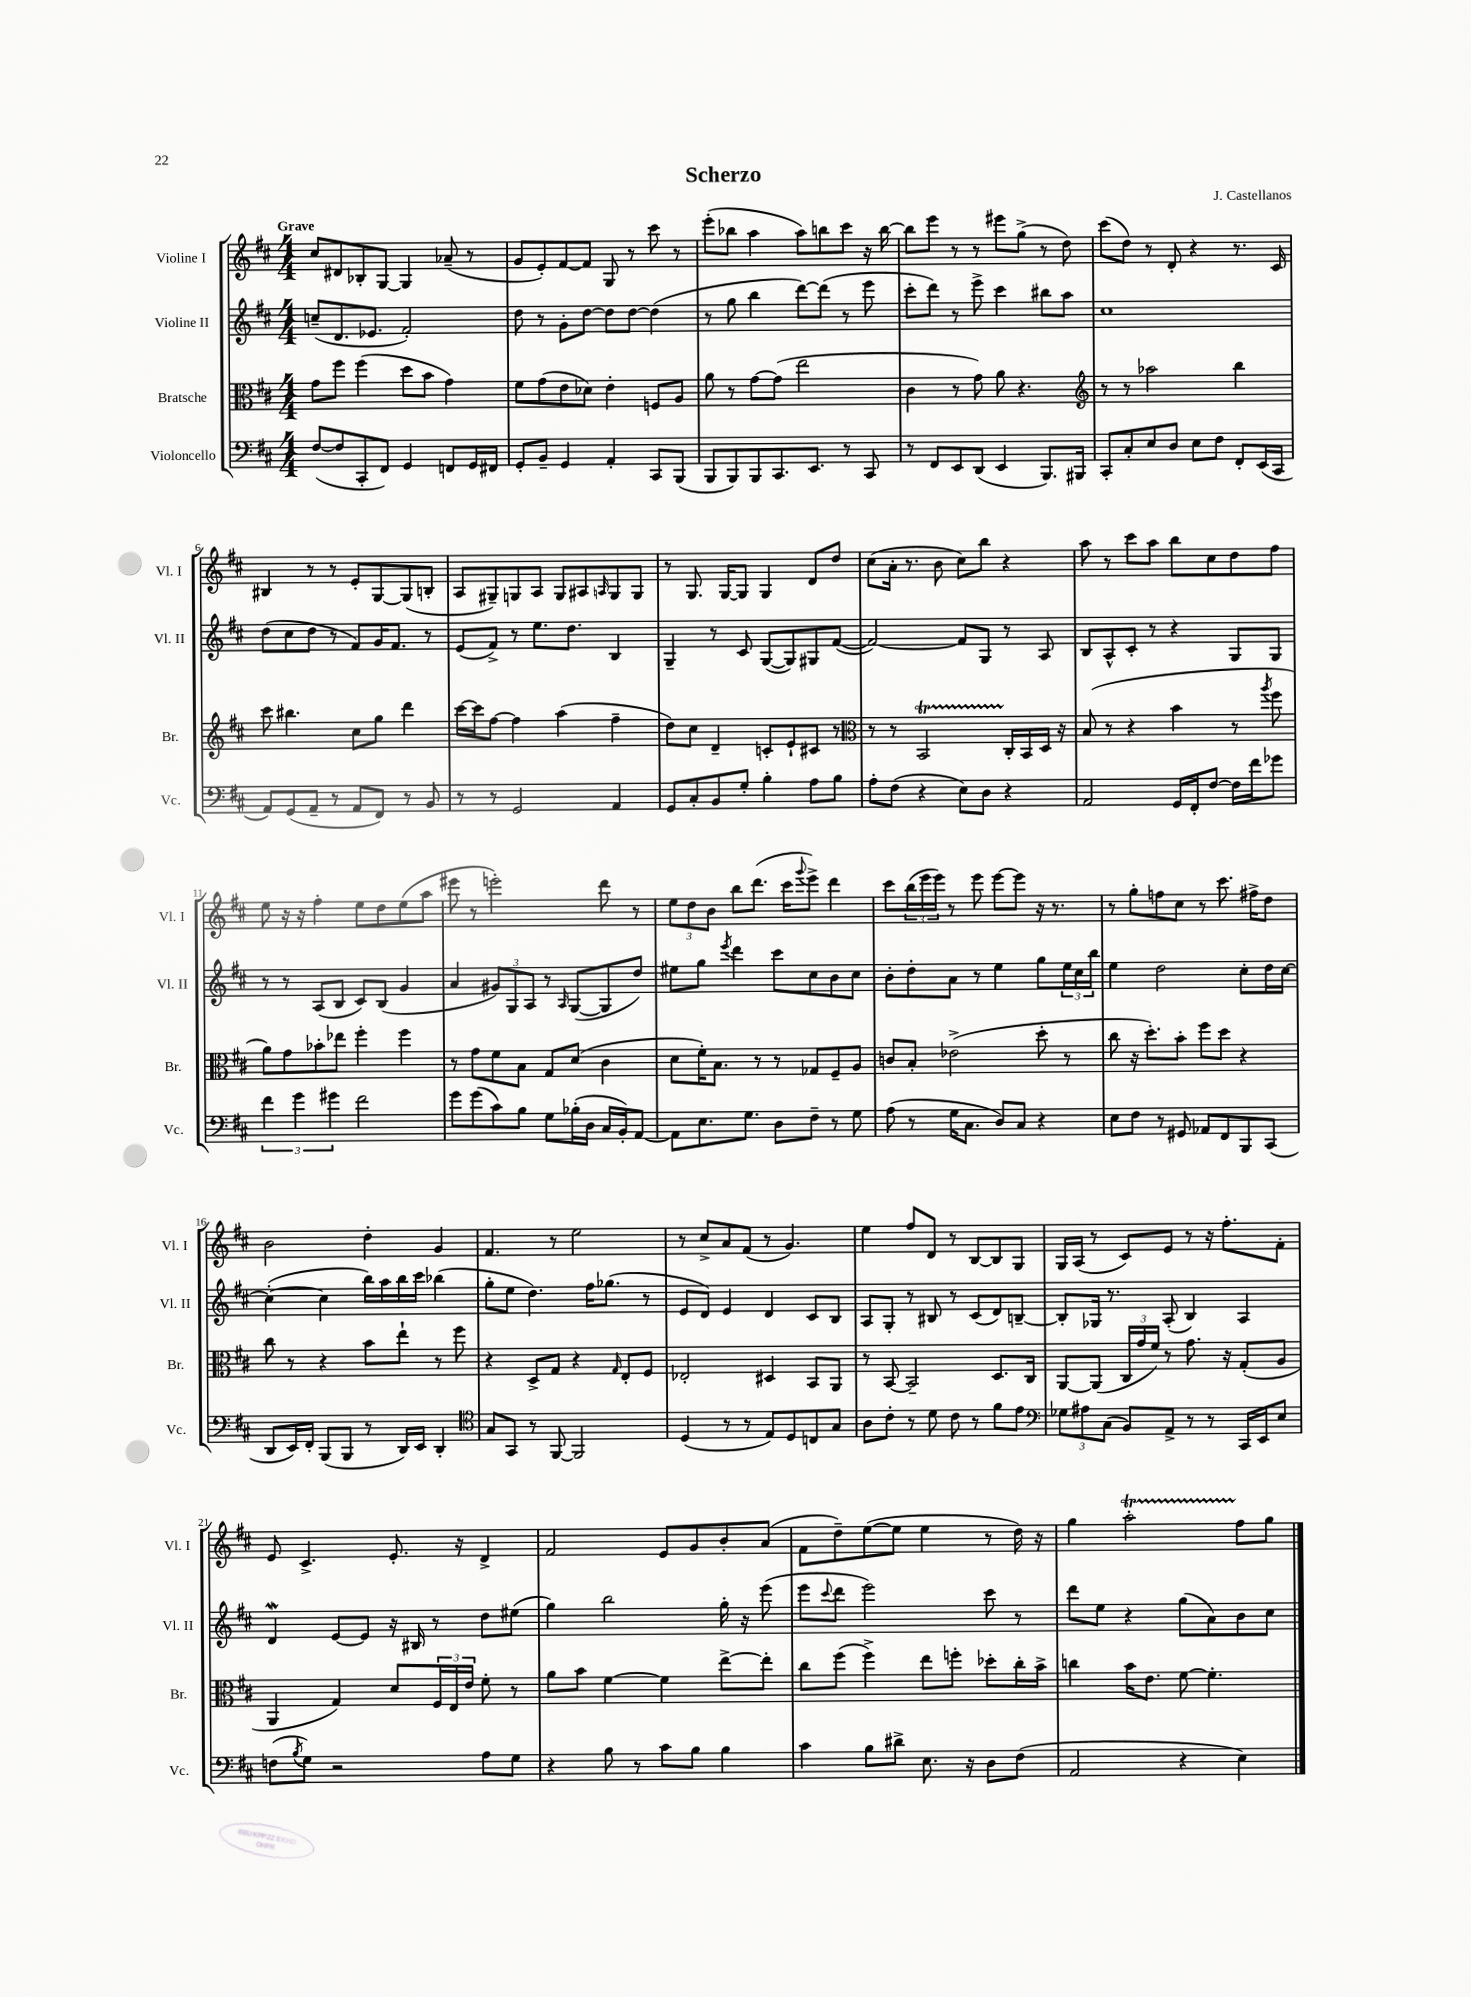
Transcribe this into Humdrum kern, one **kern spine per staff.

**kern	**kern	**kern	**kern
*staff4	*staff3	*staff2	*staff1
*clefF4	*clefC3	*clefG2	*clefG2
*k[f#c#]	*k[f#c#]	*k[f#c#]	*k[f#c#]
*M4/4	*M4/4	*M4/4	*M4/4
([8F#	8g	(8cc~	8cc#
8F#]	8ff#	8.d	8d#
8CC#'	(4ff#	.	8B-'
.	.	8.e-	.
8FF#)	.	.	[8G
4GG	8dd	2f#')	4G]
.	8b	.	.
8FF	4g)	.	(8a-~
16GG	.	.	8r
16FF#	.	.	.
=	=	=	=
8GG'	8f#	8dd	8g
8BB~	(8g	8r	8e')
4GG	8e	8g'	[8f#
.	8d-)	[8dd	8f#]
4AA'	4e'	8dd]	8G
.	.	[8dd	8r
8CC#	8F	(4dd]	8ccc#
(8BBB	8A	.	8r
=	=	=	=
8BBB	8a	8r	(8eee'
8BBB)	8r	8gg	8bb-
8BBB	[8g	4bb	4aa
8.CC#	(8g]	.	.
.	2ee	[8ddd)	8aa)
8.EE	.	.	.
.	.	(8ddd]	8bb
8r	.	8r	8ccc#
8CC#	.	8eee	16r
.	.	.	[16bb
=	=	=	=
8r	4c#	8ccc#'	8bb]
8FF#	.	8ddd)	8eee
8EE	8r	8r	8r
(8DD	8g)	8eee^	8r
4EE	8a	4ccc#	8eee#
.	4.r	.	(8gg^
8.BBB)	.	8bb#	8r
.	.	8aa	8dd)
16BBB#	.	.	.
=	=	=	=
*	*clefG2	*	*
8CC#'	8r	1cc#	(8ccc#
8C#'	8r	.	8dd)
8E	2aa-	.	8r
8D	.	.	8d'
8E	.	.	4r
8F#	.	.	.
8FF#'	4bb	.	8.r
(16EE	.	.	.
16CC#	.	.	16c#
=	=	=	=
8AA)	8ccc#	(8dd	4B#
(8GG	4.bb#	8cc#	.
8AA~	.	8dd	8r
8r	.	8r	8r
8AA	8cc#	8f#)	8e'
8FF#)	8gg	16g	[8G
.	.	8.f#	.
8r	4ddd	.	(8G]
8BB	.	8r	8B'
=	=	=	=
8r	[16ccc#	(8e	8A
.	16ccc#]	.	.
8r	[8ff#	8f#^)	8G#~)
2GG	4ff#]	8r	8G
.	.	8.ee	8A
.	(4aa	.	8G
.	.	8.dd	.
.	.	.	8A#
.	.	.	16qqA
4AA	4ff#~	4B	8G
.	.	.	8G
=	=	=	=
8GG	8dd)	4G~	8r
8C#'	8cc#	.	8.G
8BB	4d~	8r	.
.	.	.	[16G
8G'	.	8c#	8G]
4B'	8c'	([8G	4G
.	8e`	8G])	.
8A	8c#	8G#	8d
8B	8r	([8f#	8dd
=	=	=	=
*	*clefC3	*	*
8A'	8r	2f#_)	(8cc#
(8F#	8r	.	16a'
.	.	.	8.r
4r	2BB	.	.
.	.	.	8b
8E)	.	8f#]	8cc#)
8D	.	8G	8bb
4r	16C#'	8r	4r
.	16BB	.	.
.	16D	8A	.
.	16r	.	.
=	=	=	=
2AA	(8B	8B	8aa
.	8r	8A^^	8r
.	4r	8c#'	8ccc#
.	.	8r	8aa
16GG	4b	4r	8bb
16FF#'	.	.	.
[8F#	.	.	8cc#
16F#]	8r	8G	8dd
16f#	.	.	.
.	8qaa	.	.
8g-	8ff#	8G	8ff#
=	=	=	=
6f#	8a)	8r	8ee
.	8g	8r	16r
6g	.	.	.
.	.	.	16r
.	8b-'	(8A	4ff#'
6g#	.	.	.
.	8ee-	8B	.
2f#	4ff#'	8c#)	8ee
.	.	(8B	8dd
.	4ff#	4g	(8ee
.	.	.	8aa
=	=	=	=
8g	8r	4a	8eee#
(8g	8g	.	8r
8c#)	8f#	12g#)	2eee')
.	.	12G	.
8B	8B	.	.
.	.	12A	.
8G	8G	8r	.
.	.	16qqA	.
(16B-'	(8d	([8G	.
16D	.	.	.
16C#	4c#	8G]	8ddd
16BB')	.	.	.
[8AA	.	8dd)	8r
=	=	=	=
8AA]	8d	8ee#	12ee
.	.	.	12dd
8.E	16f#')	8gg	.
.	.	.	12b
.	8.B	.	.
.	.	8qeee	.
.	.	4ddd	8bb
8.G	.	.	.
.	8r	.	(8.ddd
8D	8r	8ccc#	.
.	.	.	16ccc#
.	.	.	8qqggg
8F#~	8G-	8cc#	8eee^)
8r	8F#~	8b	4ddd
8G	8A	8cc#	.
=	=	=	=
(8A	8c	8b'	8ccc#
8r	8B'	8dd'	(24bb
.	.	.	24eee
.	.	.	24eee)
16G	(2e-^	8a	8r
8.C#	.	.	.
.	.	8r	8eee
8D)	.	4ee	[8eee
8C#	.	.	8eee]
4r	8dd'	8gg	16r
.	.	.	8.r
.	8r	24ee	.
.	.	24cc#	.
.	.	24bb	.
=	=	=	=
8E	8cc#	4ee	8r
8F#	16r	.	8gg'
.	8.dd')	.	.
8r	.	2dd	8ff
8GG#	8b'	.	8cc#
8AA-	8ff#	.	8r
8FF#	8dd	.	8.ccc#
8BBB	4r	8cc#'	.
.	.	.	16ff#^
(8CC#	.	16dd	8dd
.	.	[16cc#	.
=	=	=	=
8DD	8cc#	(4cc#'_	2b
16EE)	8r	.	.
16FF#'	.	.	.
(8BBB	4r	4cc#]	.
8BBB	.	.	.
8r	8b	16bb)	4dd'
.	.	16aa	.
16DD)	8ee`	16bb	.
16EE	.	16ccc#	.
4DD'	8r	(4bb-	4g
.	8ff#	.	.
=	=	=	=
*clefC4	*	*	*
8G	4r	8gg'	4.f#
8GG	.	8ee	.
8r	8D^	4.dd)	.
[8FF#	8G	.	8r
2FF#]	4r	.	2ee
.	.	16ff#	.
.	.	(8.gg-	.
.	16qqG	.	.
.	8E'	.	.
.	8F#	8r	.
=	=	=	=
(4D	2E-'	8e	8r
.	.	8d)	8cc#^
8r	.	4e	8a
8r	.	.	(8f#
8E)	4D#	4d	8r
8D	.	.	4.g)
8C	8BB	8c#	.
8G	8AA	8B	.
=	=	=	=
8A	8r	8A	4ee
8c#'	[8BB	8G'	.
8r	2BB~]	8r	8ff#
8d	.	8B#	8d
8c#	.	8r	8r
8r	.	(8c#	[8B
8f#	8.D	8d)	8B]
8e	.	[8B~	8G
.	16C#	.	.
=	=	=	=
*clefF4	*	*	*
12G-	[8AA	8B']	16G
.	.	.	(16A
12A#	.	.	.
.	(8AA]	16G-	8r
(12C#	.	.	.
.	.	8.r	.
8BB)	24C#	.	8c#)
.	24g	.	.
.	24f#)	.	.
8AA^	8r	(8A'	8e
8r	8.g	4B)	8r
8r	.	.	16r
.	16r	.	8.ff#'
16CC#	(8G'	4A	.
16EE	.	.	.
8E	8A	.	8f#'
=	=	=	=
(8F	4AA	4d	8e
8qB	.	.	.
8G)	.	.	4.c#^
2r	4G)	[8e	.
.	.	8e]	.
.	8d	16r	8.e'
.	.	16B#	.
.	24F#	8r	.
.	24E	.	.
.	.	.	16r
.	24e	.	.
8A	8f#'	8dd	4d^
8G	8r	(8ee#	.
=	=	=	=
4r	8a	4gg)	2f#
.	8b	.	.
8B	[4f#	2bb	.
8r	.	.	.
8c#	4f#]	.	8e
8B	.	.	8g
4B	[8ee^	16gg'	8b'
.	.	16r	.
.	8ee']	(8eee	(8a
=	=	=	=
4c#	8cc#	8eee	8f#
.	.	8qqccc#	.
.	(8ff#	8ddd	8dd~)
8B	4ff#^)	2eee)	([8ee
8d#^	.	.	8ee]
8.E	8ee	.	4ee
.	8ff'	.	.
16r	.	.	.
8D	8dd-'	8ccc#	8r
(8F#	16cc#'	8r	16dd)
.	16b^	.	16r
=	=	=	=
2AA	4cc	8ddd	4gg
.	.	8ee	.
.	16b	4r	2aa'
.	8.e	.	.
4r	[8f#	(8gg	.
.	4.f#']	8a)	.
4E)	.	8b	8ff#
.	.	8cc#	8gg
==	==	==	==
*-	*-	*-	*-
